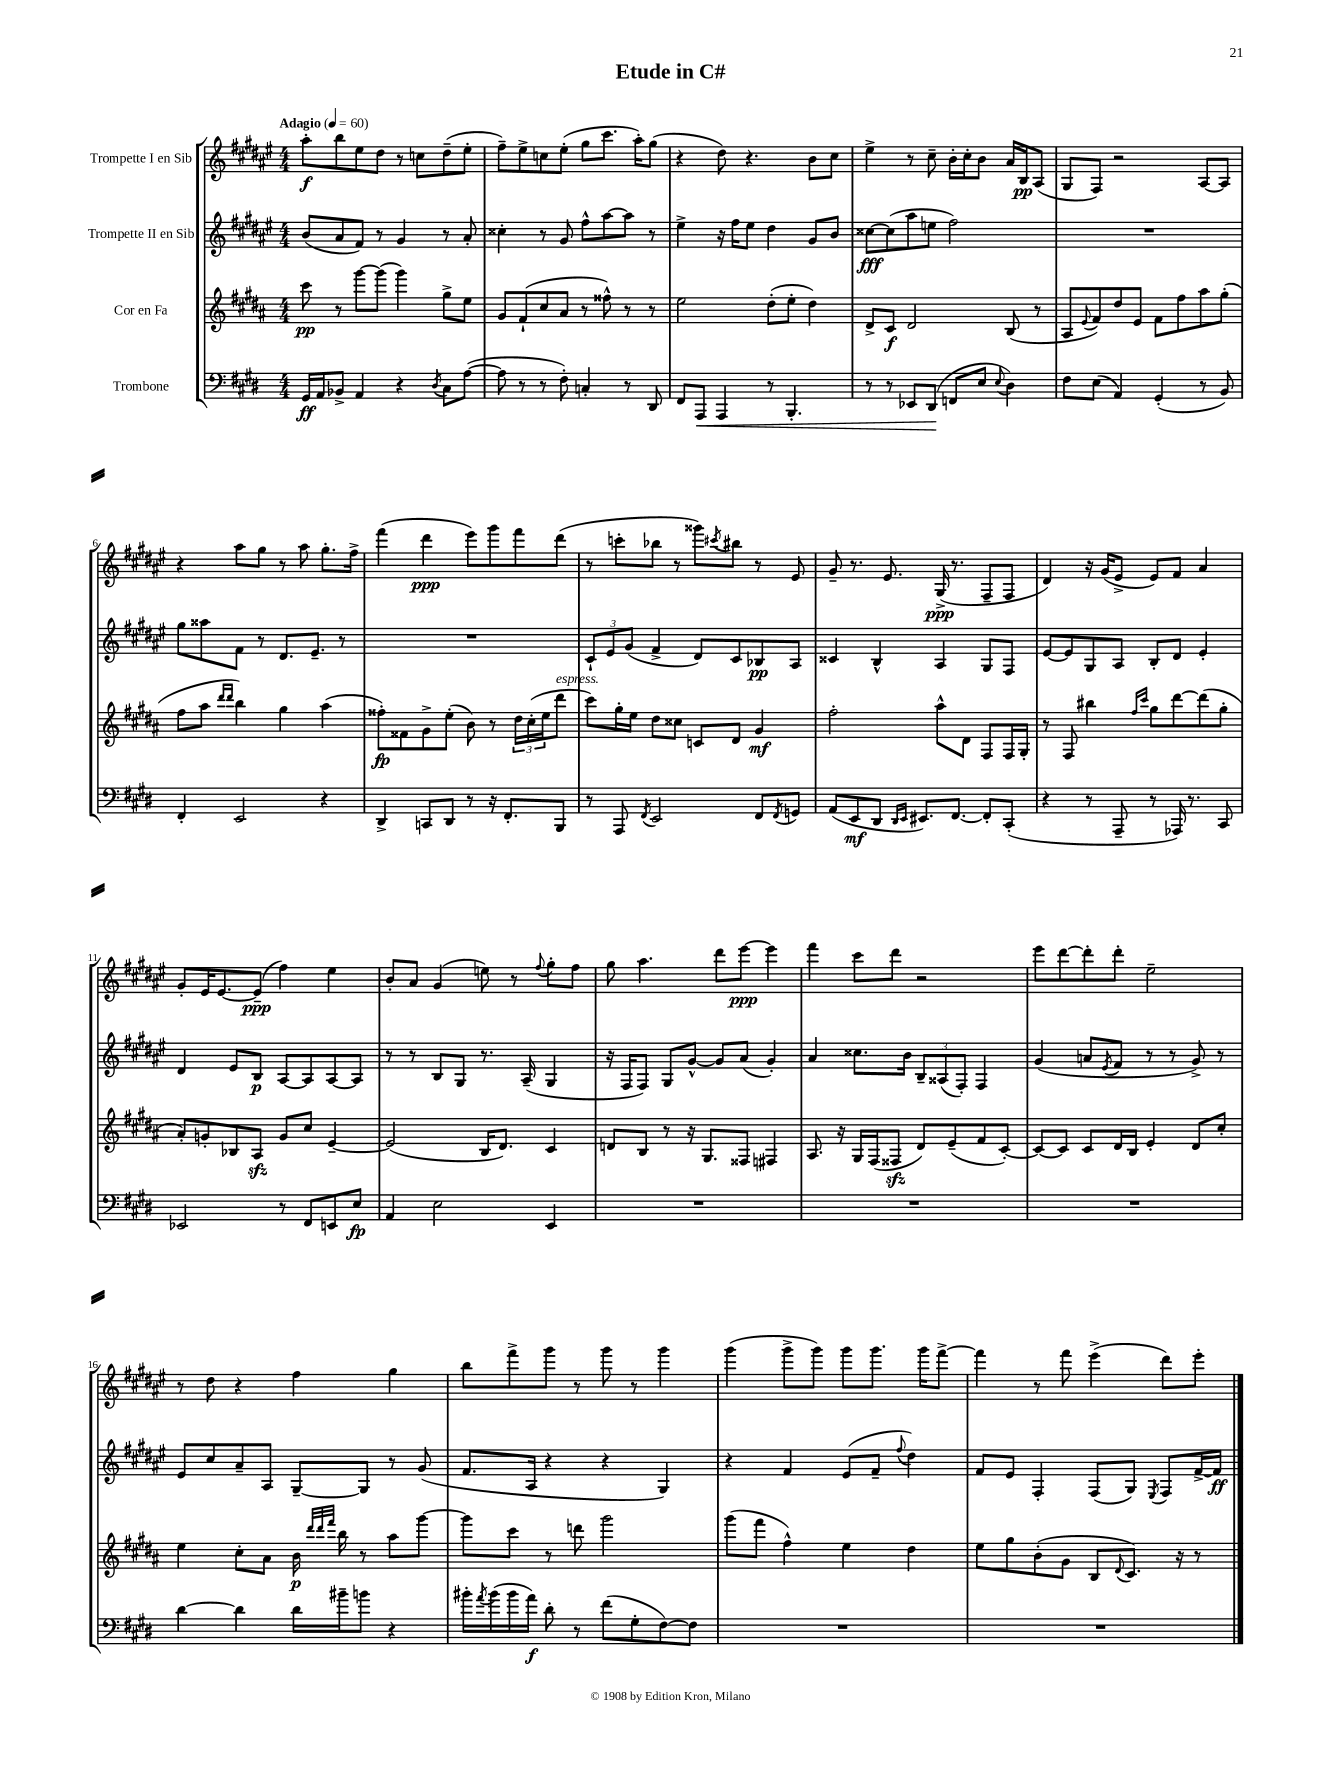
\header { title = "Etude in C#" }
<<
\new StaffGroup <<
\new Staff = "s0" \with { instrumentName = "Trompette I en Sib" } {
    \clef treble \key fis \major \numericTimeSignature \time 4/4 \tempo "Adagio" 4 = 60
    ais''8-.\f b''8 eis''8 dis''8 r8 c''8 dis''8--( eis''8-. |
    fis''8--) eis''8-> c''8 eis''8-.( gis''8 cis'''8. ais''16-.) gis''8( |
    r4 dis''8) r4. b'8 cis''8 |
    eis''4-> r8 cis''8-- b'16-. cis''16-. b'8 ais'16 b16\pp ais8( |
    gis8 fis8) r2 ais8~ ais8 |
    r4 ais''8 gis''8 r8 ais''8 gis''8.-. fis''16-> |
    fis'''4( dis'''4\ppp eis'''8) gis'''8 fis'''8 dis'''8( |
    r8 c'''8-. bes''8 r8 gisis'''8) \acciaccatura { cis'''8 } bis''8 r8 eis'8 |
    gis'8-- r8. eis'8. gis16->\ppp( r8. fis8-- fis8 |
    dis'4) r16 gis'16( eis'8-> eis'8) fis'8 ais'4 |
    gis'8-. eis'16 eis'8.~ eis'8--\ppp( fis''4) eis''4 |
    b'8-. ais'8 gis'4( e''8) r8 \appoggiatura { fis''8 } gis''8-. fis''8 |
    gis''8 ais''4. dis'''8 eis'''8~\ppp eis'''4 |
    fis'''4 cis'''8 dis'''8 r2 |
    eis'''8 dis'''8~ dis'''8-. dis'''8-. eis''2-- |
    r8 dis''8 r4 fis''4 gis''4 |
    b''8 fis'''8-> gis'''8 r8 gis'''8 r8 gis'''4 |
    gis'''4( gis'''8-> gis'''8) gis'''8 gis'''8. gis'''16 fis'''8~-> |
    fis'''4 r8 fis'''8 eis'''4->( dis'''8) eis'''8-. \bar "|." |
}
\new Staff = "s1" \with { instrumentName = "Trompette II en Sib" } {
    \clef treble \key fis \major \numericTimeSignature \time 4/4
    b'8( ais'8 fis'8) r8 gis'4 r8 ais'8-. |
    cisis''4-. r8 gis'8 fis''8-^ ais''8~ ais''8 r8 |
    eis''4-> r16 fis''16 eis''8 dis''4 gis'8 b'8 |
    cisis''8~\fff cisis''8( ais''8 e''8 fis''2) |
    R1 |
    gis''8 aisis''8 fis'8 r8 dis'8. eis'8.-- r8 |
    R1 |
    \tuplet 3/2 { cis'8-! eis'8 gis'8( } fis'4-> dis'8) cis'8 bes8\pp ais8 |
    cisis'4 b4-^ ais4 gis8 fis8 |
    eis'8~ eis'8 gis8 ais8 b8-. dis'8 eis'4-. |
    dis'4 eis'8 b8\p ais8~ ais8 ais8~ ais8 |
    r8 r8 b8 gis8 r8. ais16--( gis4 |
    r16 fis16 fis8) gis8 gis'8~-^ gis'8 ais'8( gis'4-.) |
    ais'4 cisis''8. b'16 \tuplet 3/2 { b8-- aisis8( fis8-.) } fis4 |
    gis'4( a'8 \acciaccatura { eis'8 } fis'8 r8 r8 gis'8->) r8 |
    eis'8 cis''8 ais'8-- ais8 gis8~-- gis8 r8 gis'8( |
    fis'8. ais16 r4 r4 gis4) |
    r4 fis'4 eis'8( fis'8-- \appoggiatura { fis''8 } dis''4) |
    fis'8 eis'8 fis4-. fis8( gis8) \acciaccatura { eis8 } fis8 fis'16~-> fis'16\ff \bar "|." |
}
\new Staff = "s2" \with { instrumentName = "Cor en Fa" } {
    \clef treble \key b \major \numericTimeSignature \time 4/4
    cis'''8\pp r8 gis'''8~ gis'''8( gis'''4) gis''8-> e''8 |
    gis'8 fis'8-!( cis''8 ais'8 r8 fisis''8-^) r8 r8 |
    e''2 dis''8-.( e''8-. dis''4) |
    dis'8-> cis'8\f dis'2 b8( r8 |
    ais8 \appoggiatura { e'8 } fis'8) dis''8 e'8 fis'8 fis''8 ais''8 gis''8-.( |
    fis''8 ais''8 \grace { dis'''16 dis'''16 } b''4) gis''4 ais''4( |
    fisis''8-.\fp) fisis'8 gis'8-> e''8-.( b'8) r8 \tuplet 3/2 { dis''16 cis''16-.( e''16 } dis'''8^\markup { \italic "espress." } |
    cis'''8) gis''16-. e''16 dis''8 cisis''8 c'8 dis'8 gis'4\mf |
    fis''2-. ais''8-^ dis'8 fis8 fis16 gis16-. |
    r8 fis8 bis''4 \grace { fis''16 cis'''16 } gis''8 dis'''8~ dis'''8( gis''8-. |
    ais'8-.) g'8-. bes8 ais8\sfz g'8 cis''8 e'4~-- |
    e'2( b16 dis'8.) cis'4 |
    d'8 b8 r8 r16 gis8. fisis8 fis4 |
    ais8. r16 gis16 fis16( fisis8\sfz dis'8) e'8--( fis'8 cis'8~-.) |
    cis'8~ cis'8 cis'8 dis'16 b16 e'4-. dis'8 cis''8-. |
    e''4 cis''8-. ais'8 b'16\p \grace { dis'''32 dis'''32 fis'''32 } b''16 r8 ais''8 gis'''8~ |
    gis'''8 cis'''8 r8 d'''8 gis'''2 |
    gis'''8( fis'''8 fis''4-^) e''4 dis''4 |
    e''8 gis''8 b'8-.( gis'8 b8 \appoggiatura { dis'8 } cis'8.) r16 r8 \bar "|." |
}
\new Staff = "s3" \with { instrumentName = "Trombone" } {
    \clef bass \key e \major \numericTimeSignature \time 4/4
    gis,16\ff a,16 bes,8-> a,4 r4 \acciaccatura { dis8 } cis8 a8~( |
    a8 r8 r8 fis8-.) c4-. r8 dis,8 |
    fis,8 a,,8\< a,,4 r8 b,,4.-. |
    r8 r8 ees,8 dis,8\!( f,8 e8 \appoggiatura { e8 } dis4) |
    fis8 e8( a,4) gis,4-.( r8 b,8) |
    fis,4-. e,2 r4 |
    dis,4-> c,8 dis,8 r8 r16 fis,8.-. b,,8 |
    r8 a,,8 \acciaccatura { fis,8 } e,2 fis,8 \acciaccatura { fis,8 } g,8 |
    a,8( e,8\mf dis,8 \grace { dis,16 e,16 } eis,8.) fis,8.~ fis,8-. cis,8-.( |
    r4 r8 a,,8-- r8 aes,,16) r8. cis,8 |
    ees,2 r8 fis,8 e,8 e8\fp |
    a,4 e2 e,4 |
    R1 |
    R1 |
    R1 |
    dis'4~ dis'4 dis'16 bis'16-- b'8 r4 |
    bis'16-. \acciaccatura { a'8 } bis'16( bis'16 a'16\f) dis'8-. r8 fis'8( gis8-. fis8~) fis8 |
    R1 |
    R1 \bar "|." |
}
>>
>>
